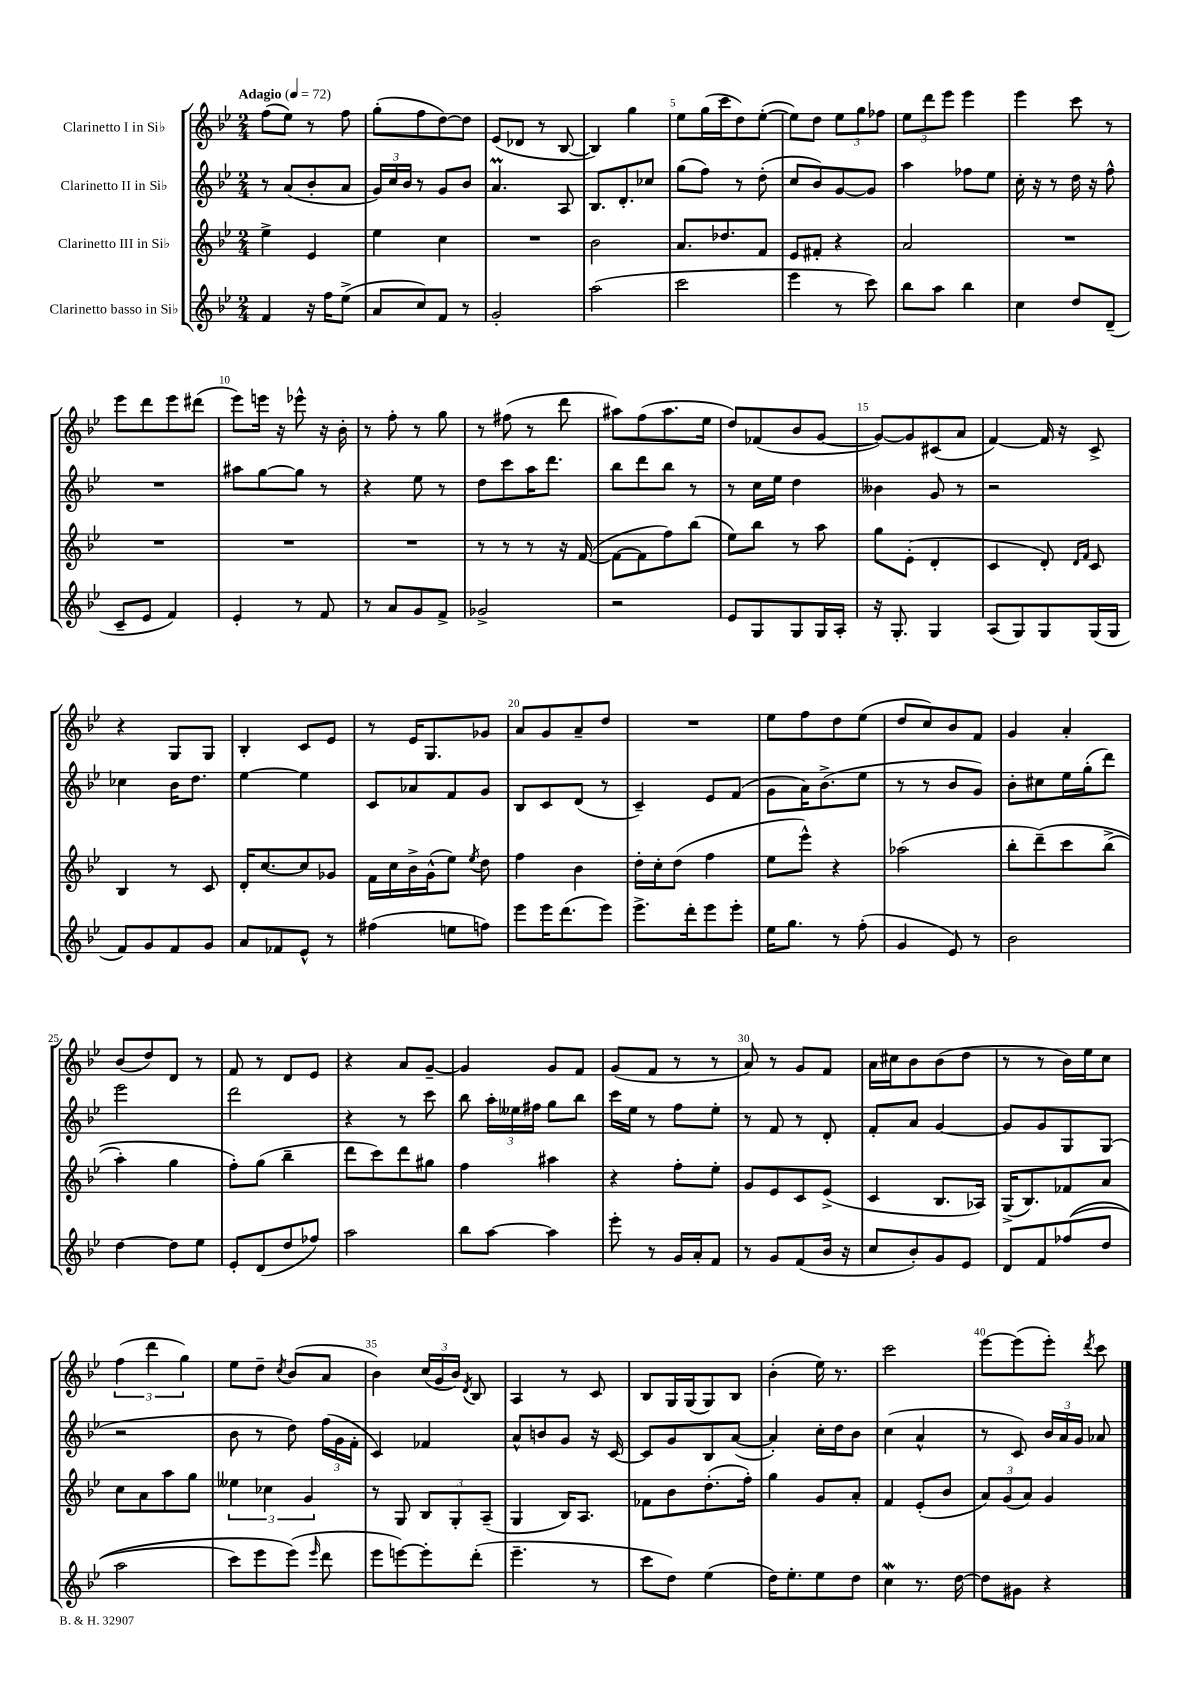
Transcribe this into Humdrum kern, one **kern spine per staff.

**kern	**kern	**kern	**kern
*staff4	*staff3	*staff2	*staff1
*clefG2	*clefG2	*clefG2	*clefG2
*k[b-e-]	*k[b-e-]	*k[b-e-]	*k[b-e-]
*M2/4	*M2/4	*M2/4	*M2/4
*MM72	*MM72	*MM72	*MM72
4f/	4ee-^\	8r	(8ff\L
.	.	(8a/L	8ee-\J)
16r	4e-/	8b-'/	8r
16ff\LK	.	.	.
(8ee-^\J	.	8a/J	8ff\
=	=	=	=
8a/L	4ee-\	24g/LL)	(8gg'\L
.	.	24cc/	.
.	.	24b-/JJ	.
8cc/)	.	8r	8ff\
8f/J	4cc\	8g/L	[8dd\)
8r	.	8b-/J	8dd\]J
=	=	=	=
2g'/	2r	4.a/	(8e-/L
.	.	.	8d-/J
.	.	.	8r
.	.	8A/	[8B-/
=	=	=	=
(2aa\	2b-\	8.B-/L	4B-/])
.	.	8.d'/	.
.	.	.	4gg\
.	.	8cc-/J	.
=	=	=	=
2ccc\	8.a/L	(8gg\L	8ee-\L
.	.	8ff\J)	(16gg\L
.	8.dd-/	.	16ccc\J
.	.	8r	8dd\)
.	8f/J	(8dd'\	([8ee-'\J
=	=	=	=
4eee-\	8e-/L	8cc/L	8ee-\]L)
.	8f#'/J	8b-/)	8dd\J
8r	4r	[8g/	12ee-\L
.	.	.	12gg\
8ccc\)	.	8g/]J	.
.	.	.	12ff-\J
=	=	=	=
8bb-\L	2a/	4aa\	12ee-\L
.	.	.	12ddd\
8aa\J	.	.	.
.	.	.	12eee-\J
4bb-\	.	8ff-\L	4eee-\
.	.	8ee-\J	.
=	=	=	=
4cc\	2r	16cc'\	4eee-\
.	.	16r	.
.	.	8r	.
8dd/L	.	16dd\	8ccc\
.	.	16r	.
(8d~/J	.	8ff^^\	8r
=	=	=	=
8c~/L	2r	2r	8eee-\L
8e-/J	.	.	8ddd\
4f/)	.	.	8eee-\
.	.	.	(8ddd#\J
=	=	=	=
4e-'/	2r	8aa#\L	8eee-\L)
.	.	[8gg\	16eee\Jk
.	.	.	16r
8r	.	8gg\]J	8eee-^^\
8f/	.	8r	16r
.	.	.	16b-'\
=	=	=	=
8r	2r	4r	8r
8a/L	.	.	8ff'\
8g/	.	8ee-\	8r
8f^/J	.	8r	8gg\
=	=	=	=
2g-^/	8r	8dd\L	8r
.	8r	8ccc\	(8ff#\
.	8r	16aa\K	8r
.	.	8.ddd\J	.
.	16r	.	8ddd\
.	([16f/	.	.
=	=	=	=
2r	8f\_L	8bb-\L	8aa#\L)
.	8f\]	8ddd\	(8ff\
.	8ff\)	8bb-\J	8.aa#\
.	(8bb-\J	8r	.
.	.	.	16ee-\Jk
=	=	=	=
8e-/L	8ee-\L)	8r	8dd/L)
8G/	8bb-\J	16cc\LL	(8f-/
.	.	16ee-\JJ	.
8G/	8r	4dd\	8b-/
16G/L	8aa\	.	[8g/J
16A'/JJ	.	.	.
=	=	=	=
16r	8gg\L	4b--\	8g/_L)
8.G'/	.	.	.
.	(8e-'\J	.	8g/]
4G/	4d'/	8g/	(8c#/
.	.	8r	8a/J
=	=	=	=
(8A/L	4c/	2r	[4f/)
8G/)	.	.	.
8G/	8d'/)	.	16f/]
.	.	.	16r
.	16qqd/LL	.	.
.	16qqf/JJ	.	.
(16G/L	8c/	.	8c^/
16G/JJ	.	.	.
=	=	=	=
8f/L)	4B-/	4cc-\	4r
8g/	.	.	.
8f/	8r	16b-\LK	8G/L
.	.	8.dd\J	.
8g/J	8c/	.	8G/J
=	=	=	=
8a/L	16d'/LK	[4ee-\	4B-'/
.	[8.cc/	.	.
8f-/	.	.	.
8e-^^/J	8cc/]	4ee-\]	8c/L
8r	8g-/J	.	8e-/J
=	=	=	=
(4ff#\	16f\LL	8c/L	8r
.	16cc\	.	.
.	16b-^\	8a-/	16e-/LK
.	(16g^^\J	.	8.G/
8ee\L	8ee-\J)	8f/	.
.	8qee-/	.	.
8ff\J)	8dd\	8g/J	8g-/J
=	=	=	=
8eee-\L	4ff\	8B-/L	8a/L
16eee-\K	.	8c/	8g/
(8.ddd\	.	.	.
.	4b-\	(8d/J	8a~/
8eee-\J)	.	8r	8dd/J
=	=	=	=
8.eee-^\L	16dd'\LL	4c~/)	2r
.	16cc'\J	.	.
.	(8dd\J	.	.
16ddd'\k	.	.	.
8eee-\	4ff\	8e-/L	.
8eee-'\J	.	(8f/J	.
=	=	=	=
16ee-\LK	8ee-\L	8g\L	8ee-\L
8.gg\J	.	.	.
.	8eee-^^\J)	16a\K)	8ff\
.	.	(8.b-^\	.
8r	4r	.	8dd\
(8ff'\	.	8ee-\J	(8ee-\J
=	=	=	=
4g/	(2aa-\	8r	8dd/L
.	.	8r	8cc/)
8e-/)	.	8b-/L	8b-/
8r	.	8g/J)	8f/J
=	=	=	=
2b-\	8bb-'\L	8b-'\L	4g/
.	&(8ddd~\)	8cc#\	.
.	8ccc\	16ee-\L	4a'/
.	.	(16gg'\J	.
.	(8bb-^\J	8ddd\J)	.
=	=	=	=
[4dd\	4aa'\)	2eee-\	(8b-/L
.	.	.	8dd/)
8dd\]L	4gg\	.	8d/J
8ee-\J	.	.	8r
=	=	=	=
8e-'/L	8ff'\L&)	2ddd\	8f/
(8d/	(8gg\J	.	8r
8dd/	4bb-~\	.	8d/L
8ff-/J)	.	.	8e-/J
=	=	=	=
2aa\	8ddd\L	4r	4r
.	8ccc\)	.	.
.	8ddd\	8r	8a/L
.	8gg#\J	8ccc\	[8g~/J
=	=	=	=
8bb-\L	4ff\	8bb-\	4g/]
[8aa\J	.	24aa'\LL	.
.	.	24ee--\	.
.	.	24ff#\JJ	.
4aa\]	4aa#\	8gg\L	8g/L
.	.	8bb-\J	8f/J
=	=	=	=
8eee-'\	4r	16ccc\LL	(8g/L
.	.	16ee-\JJ	.
8r	.	8r	8f/J
16g/LL	8ff'\L	8ff\L	8r
16a'/J	.	.	.
8f/J	8ee-'\J	8ee-'\J	8r
=	=	=	=
8r	8g/L	8r	8a/)
8g/L	8e-/	8f/	8r
(8f/	8c/	8r	8g/L
16b-/Jk	(8e-^/J	8d'/	8f/J
16r	.	.	.
=	=	=	=
8cc/L	4c/	8f'/L	16a\LL
.	.	.	16cc#\J
8b-'/)	.	8a/J	8b-\
8g/	8.B-/L	[4g/	(8b-\
8e-/J	.	.	8dd\J
.	16A-/Jk)	.	.
=	=	=	=
8d/L	(16G^/LK	8g/]L	8r
.	8.B-/)	.	.
8f/	.	8g/	8r
&((8ff-/	8f-/	8G/	16b-\LL)
.	.	.	16ee-\J
8dd/J	8a/J	(8G/J	8cc\J
=	=	=	=
2aa\	8cc\L	2r	(6ff\
.	8a\	.	.
.	.	.	6ddd\
.	8aa\	.	.
.	.	.	6gg\)
.	8gg\J	.	.
=	=	=	=
8ccc\L)	6ee--\	8b-\	8ee-\L
8eee-\	.	8r	8dd~\J
.	6cc-\	.	.
.	.	.	8qcc/
(8eee-\J&)	.	8dd\)	(8b-/L
.	6g/	.	.
16qqeee-/	.	.	.
8ddd\	.	(24ff\LL	8a/J
.	.	24g\	.
.	.	24f'\JJ	.
=	=	=	=
8eee-\L	8r	4c/)	4b-\)
[8eee\)	8G/	.	.
8eee'\]	12B-/L	4f-/	(24cc/LL
.	.	.	24g/
.	12G'/	.	24b-/JJ)
.	.	.	8qd/
(8ddd'\J	.	.	8B-/
.	(12A~/J	.	.
=	=	=	=
4.eee-~\	4G/	8a^^/L	4A/
.	.	8b/	.
.	16B-/LK)	8g/J	8r
.	8.A/J	.	.
8r	.	16r	8c/
.	.	[16c/	.
=	=	=	=
8ccc\L	8f-\L	8c/]L	8B-/L
8dd\J)	8b-\	8g/	16G/L
.	.	.	(16G/J
(4ee-\	(8.dd'\	8B-/	8G/)
.	.	([8a/J	8B-/J
.	16ff'\Jk)	.	.
=	=	=	=
16dd\LK)	4gg\	4a'/])	(4b-'\
8.ee-'\	.	.	.
8ee-\	8g/L	16cc'\LL	16ee-\)
.	.	16dd\J	8.r
8dd\J	8a'/J	8b-\J	.
=	=	=	=
4cc\	4f/	(4cc\	2ccc\
8.r	(8e-'/L	4a^^/	.
.	8b-/J	.	.
[16dd\	.	.	.
=	=	=	=
8dd\]L	12a/L)	8r	[8eee-\L
.	(12g/	.	.
8g#\J	.	8c/)	(8eee-\]
.	12a/J)	.	.
4r	4g/	24b-/LL	8eee-'\J)
.	.	24a/	.
.	.	24g/JJ	.
.	.	.	8qddd/
.	.	8a-/	8ccc\
==	==	==	==
*-	*-	*-	*-
